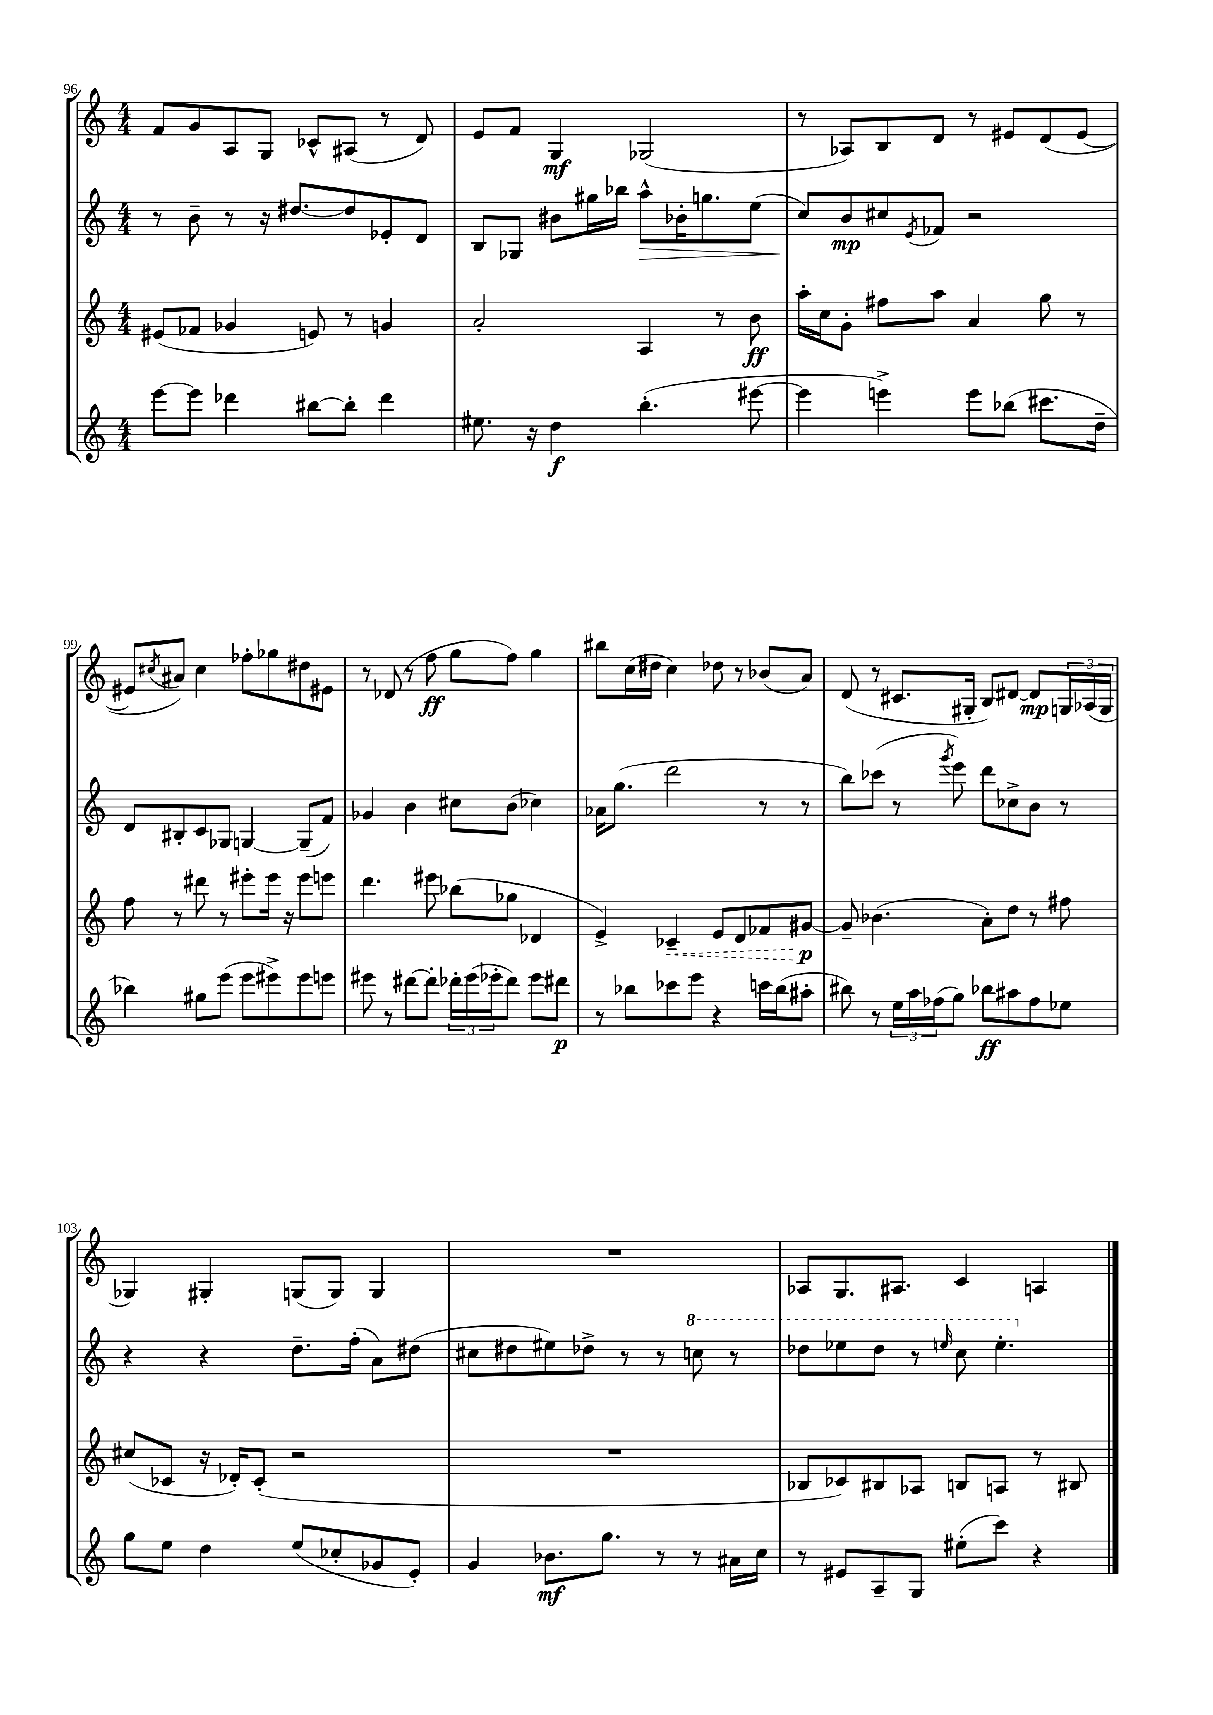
<<
\new StaffGroup <<
\new Staff = "s0" {
    \clef treble \key c \major \numericTimeSignature \time 4/4
    f'8 g'8 a8 g8 ces'8-^ ais8( r8 d'8) |
    e'8 f'8 g4\mf ges2( |
    r8 aes8) b8 d'8 r8 eis'8 d'8( eis'8~ |
    eis'8 \acciaccatura { cis''8 } ais'8) cis''4 fes''8-. ges''8 dis''8 eis'8 |
    r8 des'8( r8 f''8\ff g''8 f''8) g''4 |
    bis''8 c''16( dis''16 c''4) des''8 r8 bes'8( a'8) |
    d'8( r8 cis'8. gis16-. b8) dis'8~ dis'8\mp \tuplet 3/2 { g16 aes16( g16 } |
    ges4) gis4-. g8( g8) g4 |
    R1 |
    aes8 g8. ais8. c'4 a4 \bar "|." |
}
\new Staff = "s1" {
    \clef treble \key c \major \numericTimeSignature \time 4/4
    r8 b'8-- r8 r16 dis''8.~ dis''8 ees'8-. d'8 |
    b8 ges8 bis'8 gis''16 bes''16 a''8-^\> bes'16-. g''8. e''8( |
    c''8\!) b'8\mp cis''8 \acciaccatura { e'8 } fes'8 r2 |
    d'8 bis8-. c'8 ges8 g4~ g8--( f'8) |
    ges'4 b'4 cis''8 b'8( ces''4) |
    aes'16 g''8.( d'''2 r8 r8 |
    b''8) ces'''8( r8 \acciaccatura { g'''8 } e'''8) d'''8 ces''8-> b'8 r8 |
    r4 r4 d''8.-- f''16-.( a'8) dis''8( |
    cis''8 dis''8 eis''8) des''8-> r8 r8 \ottava #1 c'''!8 r8 |
    des'''8 ees'''8 des'''8 r8 \grace { e'''16 } c'''8 e'''4.-. \ottava #0 \bar "|." |
}
\new Staff = "s2" {
    \clef treble \key c \major \numericTimeSignature \time 4/4
    eis'8( fes'8 ges'4 e'8) r8 g'4 |
    a'2-. a4 r8 b'8\ff |
    a''16-. c''16 g'8-. fis''8 a''8 a'4 g''8 r8 |
    f''8 r8 dis'''8 r8 eis'''8-. eis'''16 r16 eis'''8 e'''8 |
    d'''4. eis'''8 bes''8( ges''8 des'4 |
    e'4->) \once \override Hairpin.style = #'dashed-line ces'4--\< e'8 d'8 fes'8 gis'8~\p\! |
    gis'8-- bes'4.( a'8-.) d''8 r8 fis''8 |
    cis''8( ces'8 r16 des'16-.) ces'8-.( r2 |
    R1 |
    bes8 ces'8) bis8 aes8 b8 a8 r8 bis8 \bar "|." |
}
\new Staff = "s3" {
    \clef treble \key c \major \numericTimeSignature \time 4/4
    e'''8~ e'''8 des'''4 bis''8~ bis''8-. des'''4 |
    eis''8. r16 d''4\f b''4.-.( eis'''8~ |
    eis'''4 e'''4->) e'''8 bes''8( cis'''8. d''16-- |
    bes''4) gis''8 e'''8( e'''8 eis'''8->) eis'''8 e'''8 |
    eis'''8 r8 dis'''8~ dis'''8-. \tuplet 3/2 { des'''16-. eis'''16( ees'''16-. } des'''8) ees'''8 dis'''8\p |
    r8 bes''8 ces'''8 e'''8 r4 c'''16 bes''16( ais''8-. |
    bis''8) r8 \tuplet 3/2 { e''16 a''16 fes''16( } g''8) bes''8\ff ais''8 fes''8 ees''8 |
    g''8 e''8 d''4 e''8( ces''8-. ges'8 e'8-.) |
    g'4 bes'8.\mf g''8. r8 r8 ais'16 c''16 |
    r8 eis'8 a8-- g8 eis''8-.( c'''8) r4 \bar "|." |
}
>>
>>
\layout { \context { \Score currentBarNumber = #96 } }
